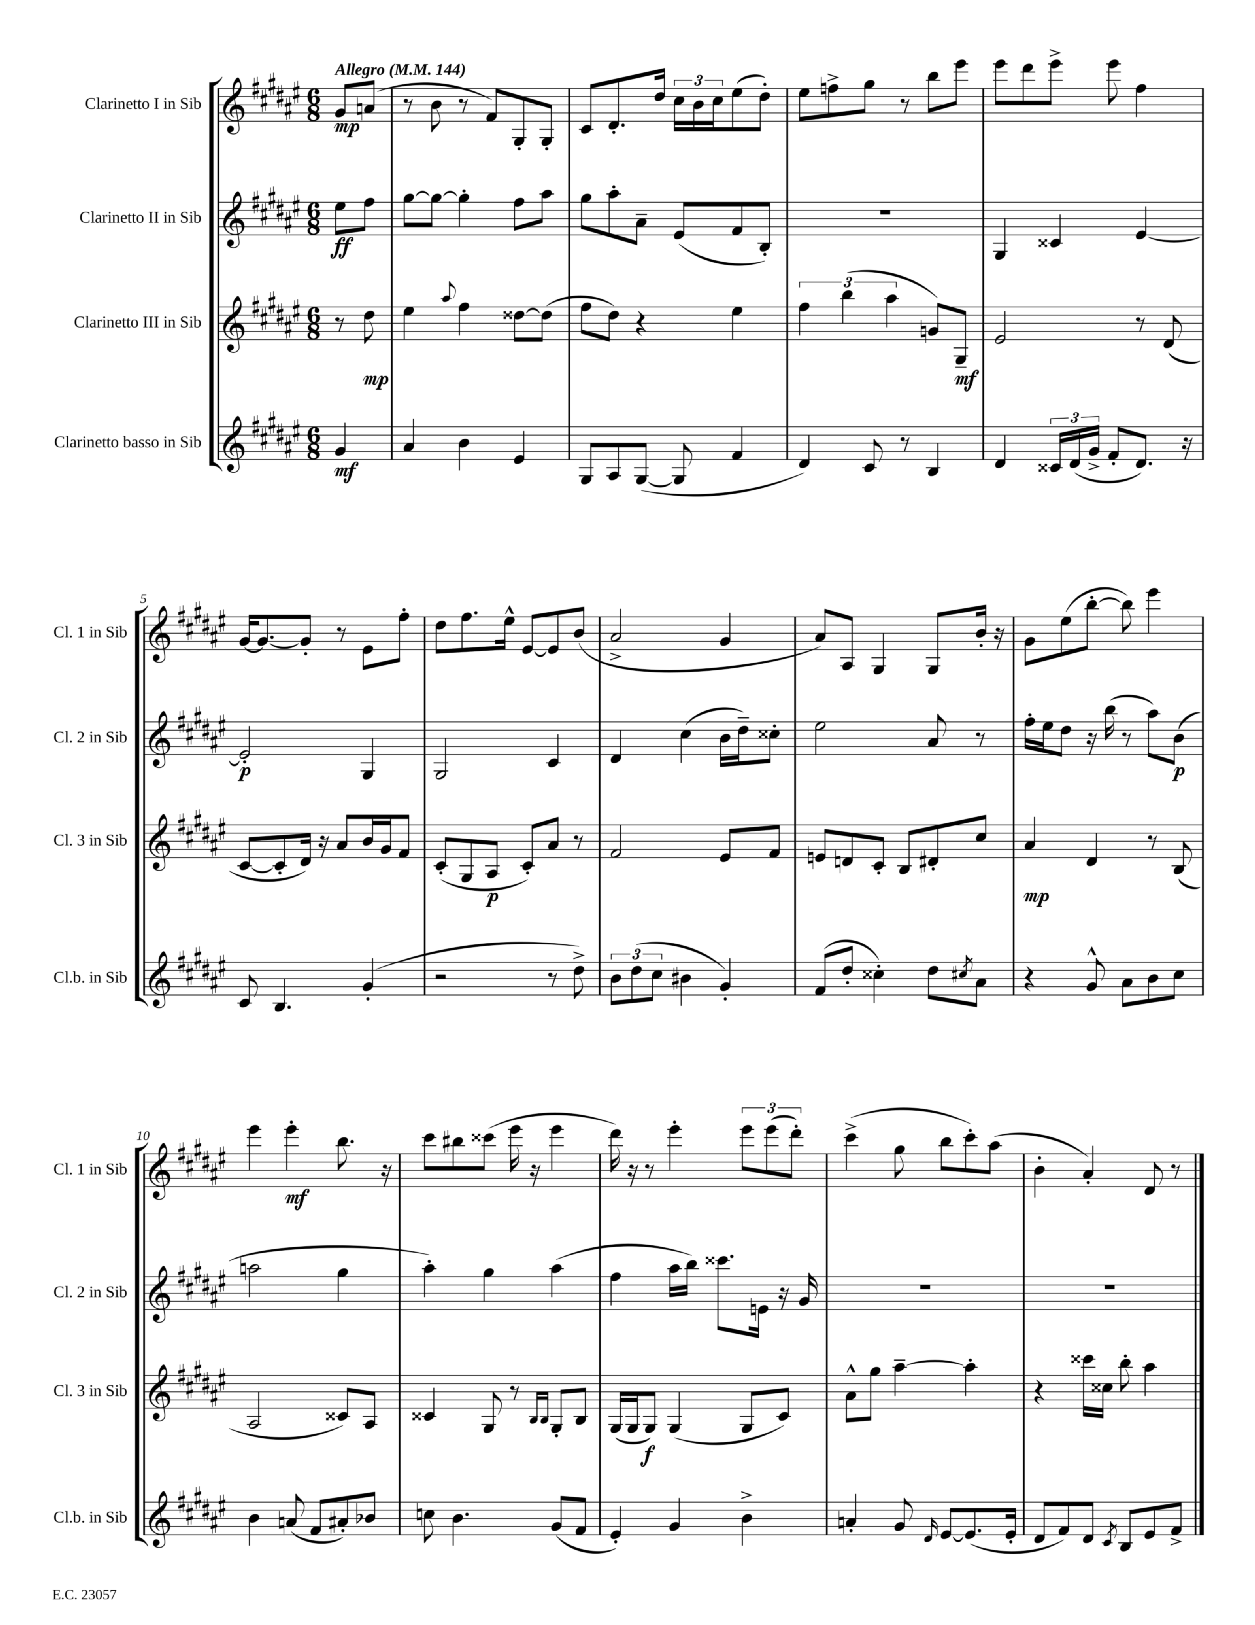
<<
\new StaffGroup <<
\new Staff = "s0" \with { instrumentName = "Clarinetto I in Sib" shortInstrumentName = "Cl. 1 in Sib" } {
    \clef treble \key fis \major \numericTimeSignature \time 6/8 \partial 4 \tempo "Allegro" 4 = 144
    gis'8\mp a'8( |
    r8 b'8 r8 fis'8) gis8-. gis8-. |
    cis'8 dis'8.-. dis''16 \tuplet 3/2 { cis''16 b'16 cis''16 } eis''8( dis''8-.) |
    eis''8 f''8-> gis''8 r8 b''8 eis'''8 |
    eis'''8 dis'''8 eis'''8-> eis'''8 fis''4 |
    gis'16~ gis'8.~ gis'8-. r8 eis'8 fis''8-. |
    dis''8 fis''8. eis''16-^ eis'8~ eis'8 b'8( |
    ais'2-> gis'4 |
    ais'8) ais8 gis4 gis8 b'16-. r16 |
    gis'8 eis''8( b''8~-. b''8) eis'''4 |
    eis'''4 eis'''4-.\mf b''8. r16 |
    cis'''8 bis''8 cisis'''8( eis'''16 r16 eis'''4 |
    dis'''16) r16 r8 eis'''4-. \tuplet 3/2 { eis'''8 eis'''8( dis'''8-.) } |
    cis'''4->( gis''8 b''8 cis'''8-.) ais''8( |
    b'4-. ais'4-.) dis'8 r8 \bar "|." |
}
\new Staff = "s1" \with { instrumentName = "Clarinetto II in Sib" shortInstrumentName = "Cl. 2 in Sib" } {
    \clef treble \key fis \major \numericTimeSignature \time 6/8 \partial 4
    eis''8\ff fis''8 |
    gis''8~ gis''8~ gis''4-. fis''8 ais''8 |
    gis''8 ais''8-. ais'8-- eis'8( fis'8 b8-.) |
    R2. |
    gis4 cisis'4 eis'4~ |
    eis'2-.\p gis4 |
    gis2 cis'4 |
    dis'4 cis''4( b'16 dis''16--) cisis''8-. |
    eis''2 ais'8 r8 |
    fis''16-. eis''16 dis''8 r16 b''16( r8 ais''8) b'8\p( |
    a''2 gis''4 |
    ais''4-.) gis''4 ais''4( |
    fis''4 ais''16 b''16) cisis'''8. e'16 r16 gis'16 |
    R2. |
    R2. \bar "|." |
}
\new Staff = "s2" \with { instrumentName = "Clarinetto III in Sib" shortInstrumentName = "Cl. 3 in Sib" } {
    \clef treble \key fis \major \numericTimeSignature \time 6/8 \partial 4
    r8 dis''8\mp |
    eis''4 \appoggiatura { ais''8 } fis''4 disis''8~ disis''8( |
    fis''8 dis''8) r4 eis''4 |
    \tuplet 3/2 { fis''4 b''4( ais''4 } g'8) gis8--\mf |
    eis'2 r8 dis'8( |
    cis'8~ cis'8-. dis'16) r16 ais'8 b'16 gis'16 fis'8 |
    cis'8-.( gis8 ais8\p cis'8-.) ais'8 r8 |
    fis'2 eis'8 fis'8 |
    e'8 d'8 cis'8-. b8 dis'8-. cis''8 |
    ais'4\mp dis'4 r8 b8( |
    ais2 cisis'8) ais8 |
    cisis'4 gis8 r8 \grace { b16 b16 } gis8-. b8 |
    gis16( gis16 gis8\f) gis4( gis8 cis'8) |
    ais'8-^ gis''8 ais''4~-- ais''4-. |
    r4 cisis'''16 cisis''16 b''8-. ais''4 \bar "|." |
}
\new Staff = "s3" \with { instrumentName = "Clarinetto basso in Sib" shortInstrumentName = "Cl.b. in Sib" } {
    \clef treble \key fis \major \numericTimeSignature \time 6/8 \partial 4
    gis'4\mf |
    ais'4 b'4 eis'4 |
    gis8 ais8 gis8~( gis8 fis'4 |
    dis'4) cis'8 r8 b4 |
    dis'4 \tuplet 3/2 { cisis'16 dis'16( gis'16-> } fis'8-. dis'8.) r16 |
    cis'8 b4. gis'4-.( |
    r2 r8 dis''8->) |
    \tuplet 3/2 { b'8 dis''8( cis''8 } bis'4 gis'4-.) |
    fis'8( dis''8-. cisis''4-.) dis''8 \acciaccatura { cis''8 } ais'8 |
    r4 gis'8-^ ais'8 b'8 cis''8 |
    b'4 a'8( fis'8 ais'8-.) bes'8 |
    c''8 b'4. gis'8( fis'8 |
    eis'4-.) gis'4 b'4-> |
    a'4-. gis'8 \grace { dis'16 } eis'8~ eis'8.( eis'16-. |
    dis'8 fis'8) dis'8 \acciaccatura { cis'8 } b8 eis'8 fis'8-> \bar "|." |
}
>>
>>
